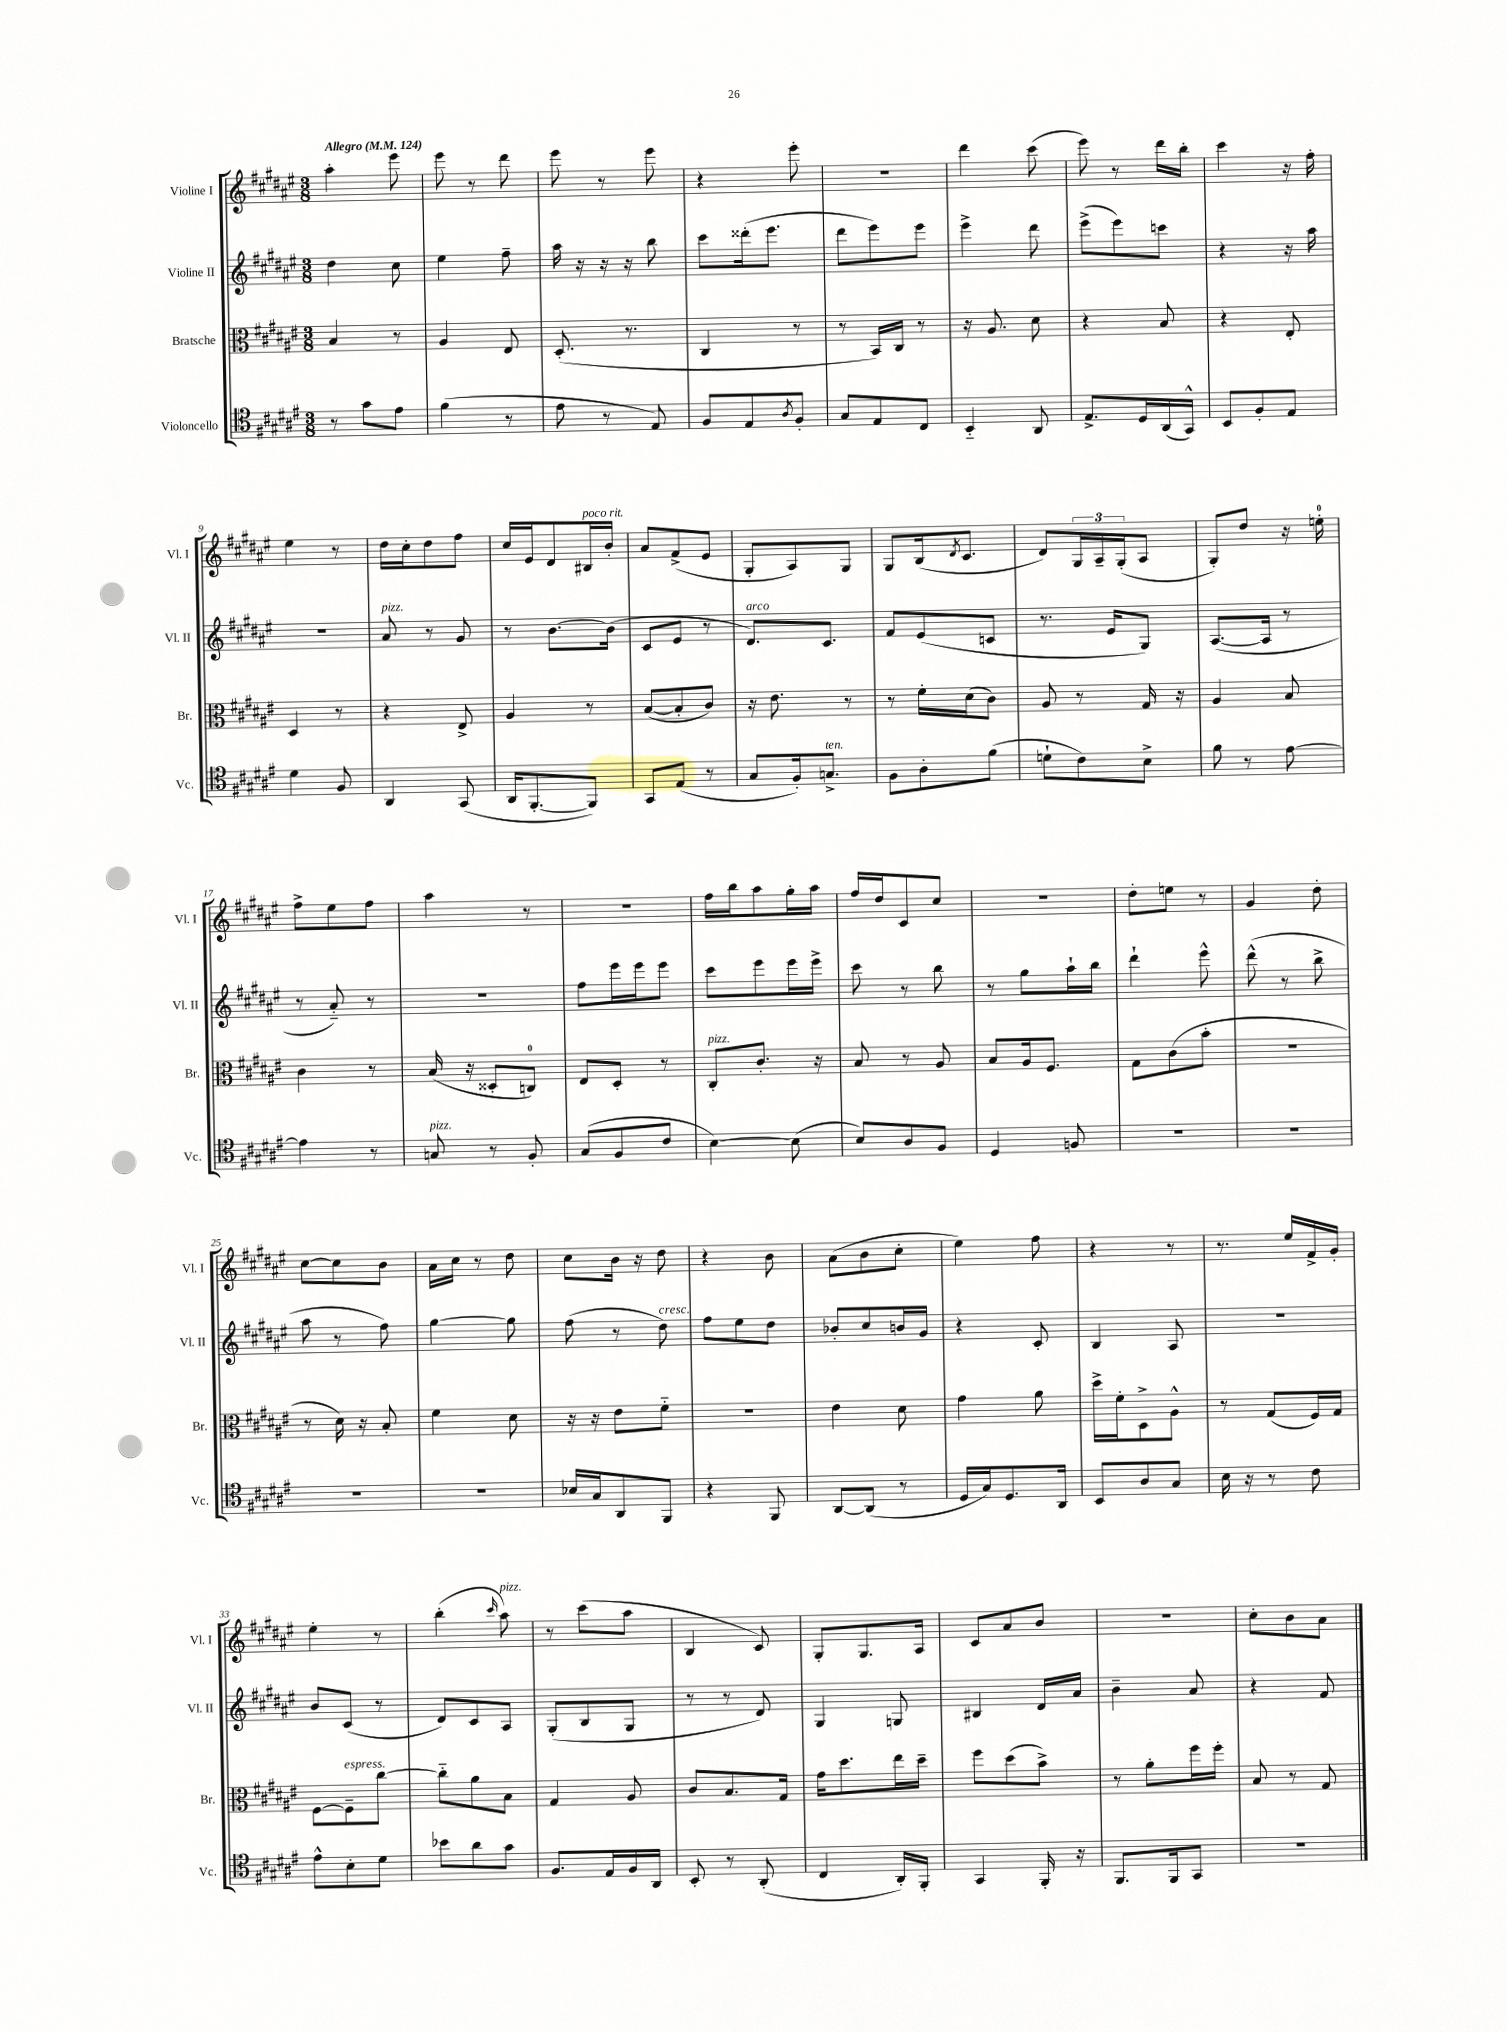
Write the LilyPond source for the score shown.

<<
\new StaffGroup <<
\new Staff = "s0" \with { instrumentName = "Violine I" shortInstrumentName = "Vl. I" } {
    \clef treble \key fis \major \numericTimeSignature \time 3/8 \tempo "Allegro" 4 = 124
    ais''4-. eis'''8 |
    eis'''8 r8 dis'''8 |
    eis'''8 r8 eis'''8 |
    r4 eis'''8-. |
    R4. |
    dis'''4 cis'''8( |
    eis'''8) r8 dis'''16 b''16-. |
    cis'''4 r16 fis''16-. |
    eis''4 r8 |
    dis''16 cis''16-. dis''8 fis''8 |
    cis''16 eis'16 dis'8 bis16^\markup { \italic "poco rit." } b'16-. |
    ais'8 fis'8->( eis'8 |
    gis8-. ais8) gis8 |
    gis8 b16( \acciaccatura { dis'8 } cis'8. |
    dis'8) \tuplet 3/2 { gis16 ais16-- gis16-.( } ais8 |
    gis8-.) dis''8 r16 e''16-0-. |
    fis''8-> eis''8 fis''8 |
    ais''4 r8 |
    R4. |
    fis''16 b''16 ais''8 gis''16-. ais''16 |
    fis''16 dis''16 cis'8 cis''8 |
    R4. |
    dis''8-. e''8 r8 |
    gis'4 dis''8-. |
    cis''8~ cis''8 b'8 |
    ais'16 cis''16 r8 dis''8 |
    cis''8 b'16 r16 dis''8 |
    r4 b'8 |
    ais'8( b'8 cis''8-. |
    eis''4) fis''8 |
    r4 r8 |
    r8. eis''16 fis'16-> gis'16-. |
    eis''4-. r8 |
    b''4-.( \grace { cis'''16 } ais''8^\markup { \italic "pizz." }) |
    r8 cis'''8( ais''8 |
    b4 cis'8) |
    gis8-. gis8. ais16 |
    cis'8 ais'8 b'8 |
    R4. |
    cis''8-. b'8 ais'8 \bar "|." |
}
\new Staff = "s1" \with { instrumentName = "Violine II" shortInstrumentName = "Vl. II" } {
    \clef treble \key fis \major \numericTimeSignature \time 3/8
    dis''4 cis''8 |
    eis''4 fis''8-- |
    ais''16 r16 r16 r16 b''8 |
    cis'''8 disis'''16-.( eis'''8. |
    dis'''8 eis'''8) eis'''8 |
    eis'''4-> dis'''8 |
    eis'''8->( eis'''8) c'''8 |
    r4 r16 ais''16 |
    R4. |
    ais'8^\markup { \italic "pizz." } r8 gis'8 |
    r8 b'8.~ b'16( |
    cis'8 eis'8 r8 |
    dis'8.^\markup { \italic "arco" }) cis'8. |
    fis'8 eis'8( c'8 |
    r8. eis'16 gis8) |
    ais8.~( ais16 r8 |
    r8 ais'8-_) r8 |
    R4. |
    fis''8 eis'''16 eis'''16 eis'''8 |
    cis'''8 eis'''8 eis'''16 eis'''16-> |
    cis'''8 r8 b''8 |
    r8 gis''8 ais''16-! b''16 |
    dis'''4-! eis'''8-^ |
    dis'''8-^( r8 b''8-> |
    ais''8 r8 fis''8) |
    gis''4~ gis''8 |
    fis''8( r8 dis''8^\markup { \italic "cresc." }) |
    fis''8 eis''8 dis''8 |
    bes'8-. cis''8 b'16 gis'16 |
    r4 cis'8-. |
    b4 ais8 |
    R4. |
    b'8 cis'8( r8 |
    dis'8) cis'8 ais8 |
    gis8-.( b8 gis8 |
    r8 r8 dis'8) |
    gis4 g8 |
    bis4 dis'16 ais'16 |
    b'4-- ais'8 |
    r4 fis'8 \bar "|." |
}
\new Staff = "s2" \with { instrumentName = "Bratsche" shortInstrumentName = "Br." } {
    \clef alto \key fis \major \numericTimeSignature \time 3/8
    b4 r8 |
    ais4 eis8 |
    dis8.-.( r8. |
    cis4 r8 |
    r8 b,16) cis16 r8 |
    r16 ais8. dis'8 |
    r4 b8 |
    r4 eis8-. |
    dis4 r8 |
    r4 eis8-> |
    ais4 r8 |
    b8~( b8-. cis'8) |
    r16 eis'8. r8 |
    r8 fis'16-. dis'16( cis'8) |
    ais8 r8 gis16 r16 |
    ais4 b8 |
    cis'4 r8 |
    b16( r16 disis8-. c8-0) |
    eis8 dis8-. r8 |
    cis8-.^\markup { \italic "pizz." } cis'8.-. r16 |
    b8 r8 ais8 |
    b8 ais16 fis8. |
    gis8 cis'8( b'8-. |
    R4. |
    r8 dis'16) r16 b8-. |
    fis'4 dis'8 |
    r16 r16 eis'8 fis'8-_ |
    R4. |
    eis'4 dis'8 |
    gis'4 ais'8 |
    dis''16-> fis'16-. dis8-> ais8-^ |
    r8 gis8( fis16) gis16 |
    fis8~ fis8--^\markup { \italic "espress." } cis''8~ |
    cis''8-_ ais'8 b8 |
    gis4 ais8 |
    cis'8 b8. gis16 |
    gis'16 dis''8. eis''16 dis''16-- |
    fis''8 dis''8( b'8->) |
    r8 ais'8-. fis''16 fis''16-. |
    b8 r8 gis8 \bar "|." |
}
\new Staff = "s3" \with { instrumentName = "Violoncello" shortInstrumentName = "Vc." } {
    \clef tenor \key fis \major \numericTimeSignature \time 3/8
    r8 gis'8 eis'8 |
    fis'4( r8 |
    eis'8 r8 eis8) |
    fis8 eis8 \acciaccatura { ais8 } fis8-. |
    gis8 eis8 cis8 |
    b,4-_ ais,8 |
    eis8.-> dis16 ais,16( gis,16-^) |
    b,8 fis8-. eis8 |
    dis'4 fis8 |
    ais,4 gis,8( |
    ais,16 fis,8.~-. fis,8) |
    gis,8 eis8( r8 |
    gis8 fis16-.) g8.->^\markup { \italic "ten." } |
    fis8 ais8-. fis'8( |
    d'8-! cis'8) b8-> |
    fis'8 r8 eis'8~ |
    eis'4 r8 |
    g8^\markup { \italic "pizz." } r8 fis8-. |
    gis8( fis8 cis'8 |
    b4~) b8( |
    b8) ais8 fis8 |
    dis4 f8 |
    R4. |
    R4. |
    R4. |
    R4. |
    bes16 gis16 ais,8 fis,8 |
    r4 fis,8 |
    ais,8~ ais,8( r8 |
    dis16 gis16) dis8. ais,16 |
    b,8 ais8 gis8 |
    b16 r16 r8 cis'8 |
    eis'8-^ b8-. dis'8 |
    bes'8 ais'8 gis'8 |
    fis8. eis16 fis16 ais,16 |
    b,8-. r8 ais,8-.( |
    cis4 ais,16-.) fis,16-. |
    gis,4 fis,16-. r16 |
    fis,8. fis,16 gis,8 |
    R4. \bar "|." |
}
>>
>>
